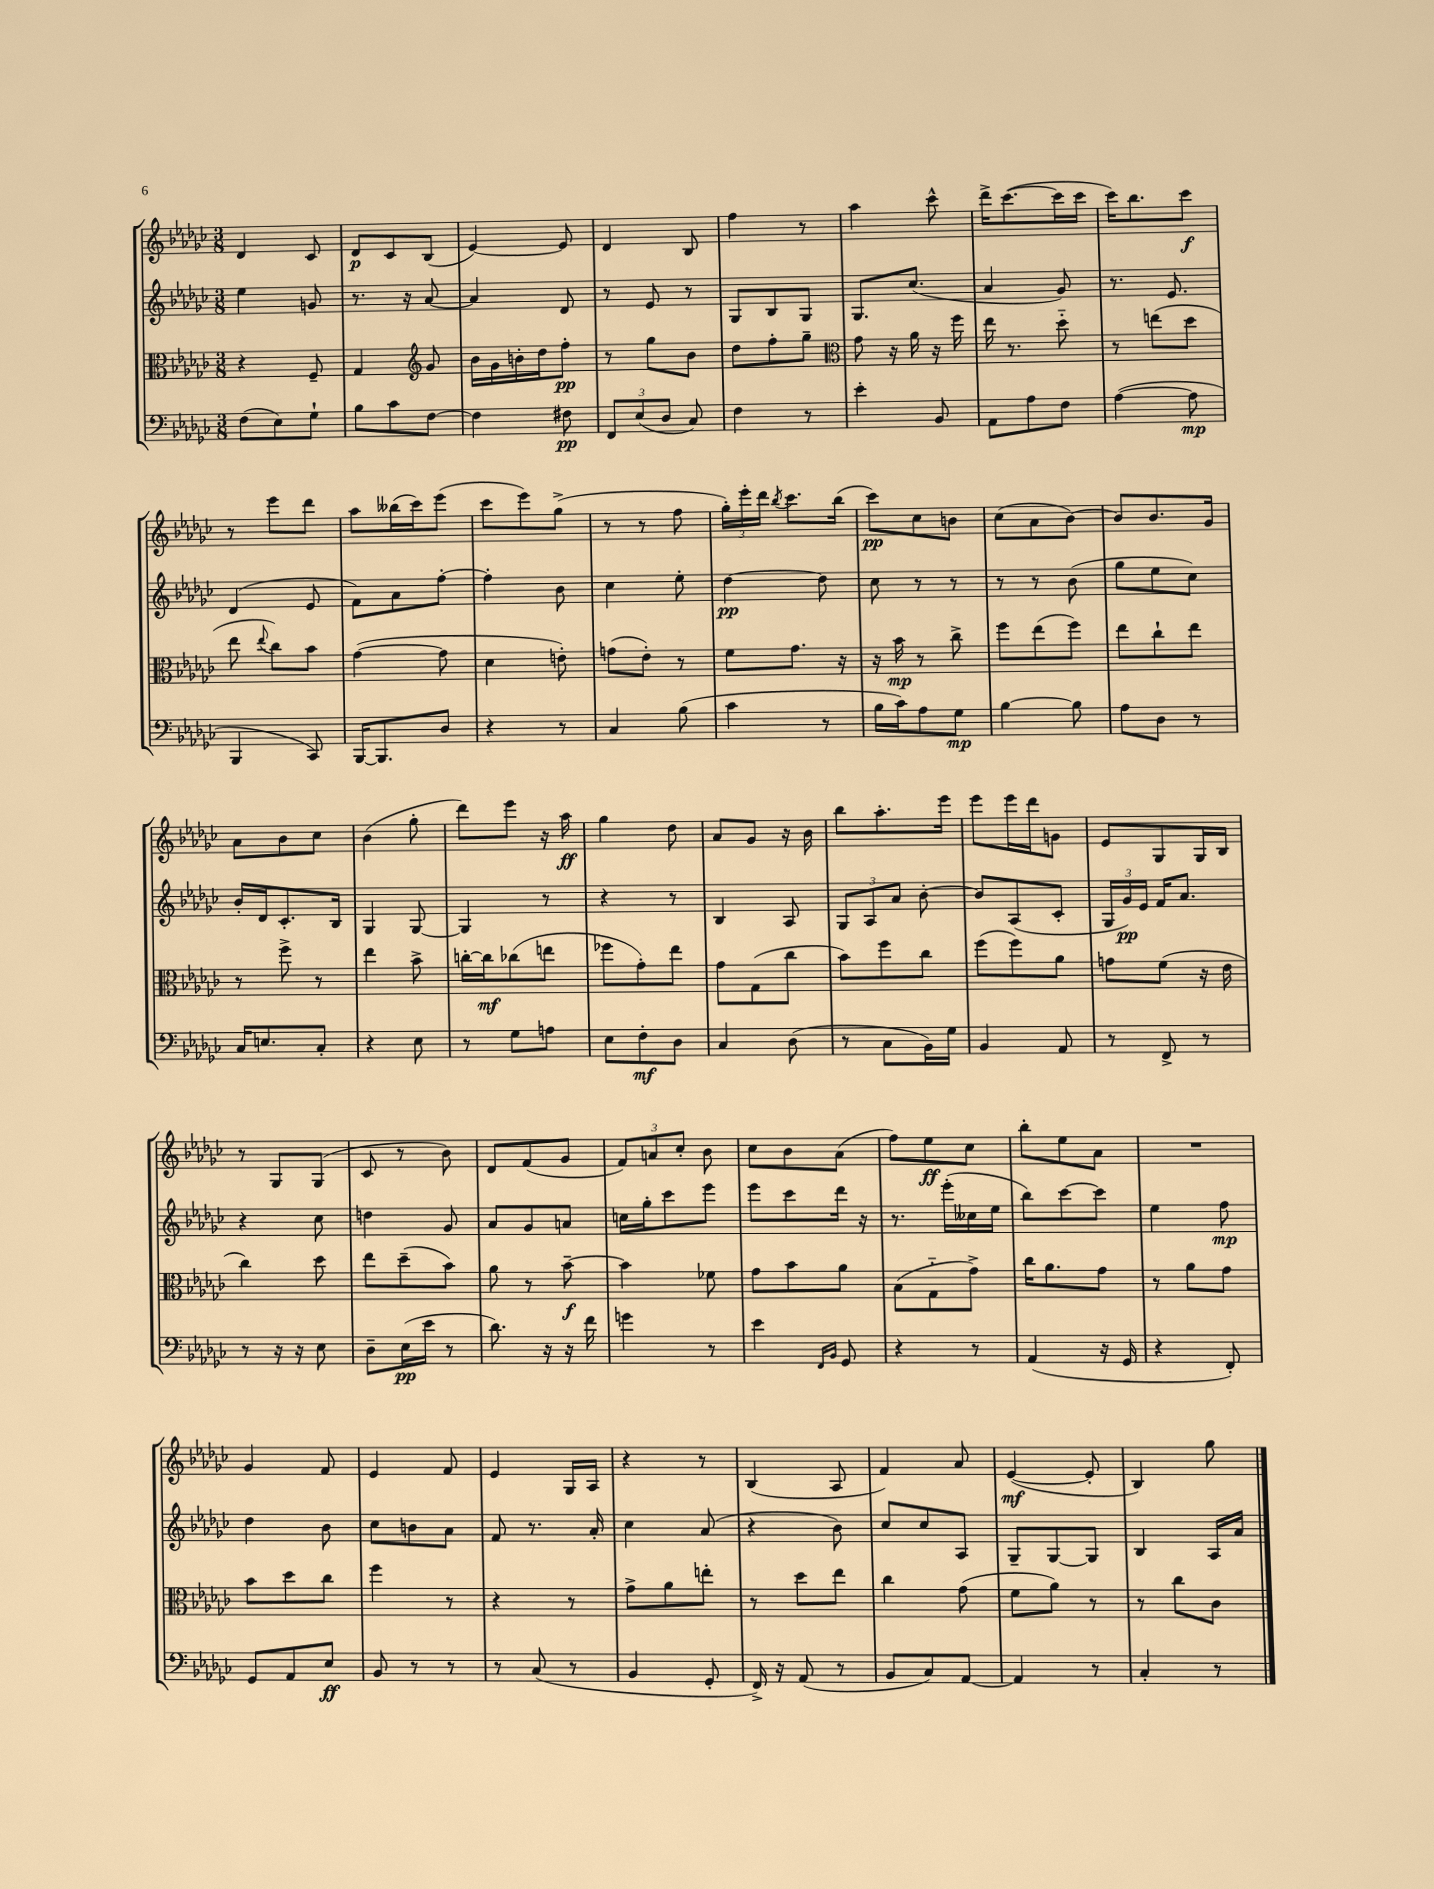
<<
\new StaffGroup <<
\new Staff = "s0" {
    \clef treble \key ges \major \numericTimeSignature \time 3/8
    \autoBeamOff des'4 ces'8 |
    des'8[\p ces'8 bes8]( |
    ees'4~) ees'8 |
    des'4 bes8 |
    f''4 r8 |
    aes''4 ces'''8-^ |
    des'''16[-> ces'''8.~( ces'''16 ces'''16] |
    ces'''16[) bes''8. ces'''8]\f |
    r8 ees'''8[ des'''8] |
    aes''8[ beses''16( ces'''16) ees'''8]( |
    ces'''8[ ees'''8) ges''8]->( |
    r8 r8 f''8 |
    \tuplet 3/2 { ges''16[-.) ees'''16-. des'''16] } \acciaccatura { bes''8 } ces'''8.[ bes''16]( |
    ces'''8[\pp) ces''8 b'8] |
    ces''8[( aes'8 bes'8]~) |
    bes'8[ bes'8. ges'16] |
    aes'8[ bes'8 ces''8] |
    bes'4( ges''8-. |
    des'''8[) ees'''8] r16 aes''16\ff |
    ges''4 des''8 |
    aes'8[ ges'8] r16 bes'16 |
    bes''8[ aes''8.-. ees'''16] |
    ees'''8[ ees'''16 des'''16 g'8] |
    ees'8[ ges8 ges16 bes16] |
    r8 ges8[ ges8]( |
    ces'8 r8 bes'8) |
    des'8[ f'8( ges'8] |
    \tuplet 3/2 { f'8[) a'8 ces''8]-. } bes'8 |
    ces''8[ bes'8 aes'8]( |
    f''8[) ees''8\ff ces''8] |
    bes''8[-. ees''8 aes'8] |
    R4. |
    ges'4 f'8 |
    ees'4 f'8 |
    ees'4 ges16[ aes16] |
    r4 r8 |
    bes4( aes8 |
    f'4) aes'8 |
    ees'4~\mf( ees'8-. |
    bes4) ges''8 \bar "|." |
}
\new Staff = "s1" {
    \clef treble \key ges \major \numericTimeSignature \time 3/8
    \autoBeamOff ees''4 g'8 |
    r8. r16 aes'8~ |
    aes'4 des'8 |
    r8 ees'8 r8 |
    ges8[ bes8 ges8] |
    ges8.[ ces''8.]( |
    aes'4 ges'8) |
    r8. ees'8. |
    des'4( ees'8 |
    f'8[) aes'8 f''8]~-. |
    f''4-. bes'8 |
    ces''4 ees''8-. |
    des''4~\pp des''8 |
    ces''8 r8 r8 |
    r8 r8 bes'8( |
    ges''8[ ees''8 ces''8]) |
    bes'16[-. des'16 ces'8.-. bes16] |
    ges4 ges8~ |
    ges4 r8 |
    r4 r8 |
    bes4 aes8 |
    \tuplet 3/2 { ges8[ aes8 aes'8] } bes'8~-. |
    bes'8[ aes8( ces'8]-. |
    \tuplet 3/2 { ges16[ ges'16\pp) ees'16] } f'16[ aes'8.] |
    r4 ces''8 |
    d''4 ges'8 |
    aes'8[ ges'8 a'8] |
    c''16[ ges''16-. ces'''8 ees'''8] |
    ees'''8[ ces'''8 des'''16] r16 |
    r8. ees'''16[-.( ceses''16 ees''16] |
    bes''8[) ces'''8~ ces'''8] |
    ees''4 f''8\mp |
    des''4 bes'8 |
    ces''8[ b'8 aes'8] |
    f'8 r8. aes'16-. |
    ces''4 aes'8( |
    r4 bes'8) |
    ces''8[ ces''8 aes8] |
    ges8[-- ges8~ ges8] |
    bes4 aes16[ aes'16] \bar "|." |
}
\new Staff = "s2" {
    \clef alto \key ges \major \numericTimeSignature \time 3/8
    \autoBeamOff r4 f8-- |
    ges4 \clef treble ges'8 |
    bes'16[ ges'16 b'16-. des''16 f''8]-.\pp |
    r8 ges''8[ bes'8] |
    des''8[ f''8-. ges''8]-- |
    \clef alto ges'8 r16 aes'16 r16 f''16 |
    ees''16 r8. des''8-_ |
    r8 e''8[( des''8] |
    ees''8 \appoggiatura { ees''8 } ces''8[) bes'8] |
    ges'4~( ges'8 |
    des'4 e'8-.) |
    g'8[( ees'8]-.) r8 |
    f'8[ ges'8.] r16 |
    r16 bes'16\mp r8 ces''8-> |
    f''8[ ees''8( f''8]) |
    ees''8[ ces''8-! ees''8] |
    r8 f''8-> r8 |
    ees''4 bes'8-> |
    c''16[~-. c''16\mf ces''8( e''8] |
    fes''8[ ges'8-.) ees''8] |
    ges'8[ ges8( ces''8] |
    bes'8[) f''8 ces''8] |
    f''8[( f''8) aes'8] |
    g'8[ f'8]( r16 ees'16 |
    ces''4) des''8 |
    ees''8[ des''8--( bes'8]) |
    aes'8 r8 bes'8~--\f |
    bes'4 fes'8 |
    ges'8[ bes'8 aes'8] |
    bes8[( ges8-_ ges'8]->) |
    ces''16[ aes'8. ges'8] |
    r8 aes'8[ ges'8] |
    bes'8[ des''8 ces''8] |
    f''4 r8 |
    r4 r8 |
    ges'8[-> aes'8 e''8]-. |
    r8 des''8[ ees''8] |
    ces''4 ges'8( |
    f'8[ aes'8]) r8 |
    r8 ces''8[ ces'8] \bar "|." |
}
\new Staff = "s3" {
    \clef bass \key ges \major \numericTimeSignature \time 3/8
    \autoBeamOff f8[( ees8) ges8]-! |
    bes8[ ces'8 f8]~ |
    f4 fis8\pp |
    \tuplet 3/2 { f,8[ ees8( des8] } ces8) |
    f4 r8 |
    ees'4-. bes,8 |
    aes,8[ aes8 f8] |
    aes4~( aes8\mp |
    bes,,4 ces,8) |
    bes,,16[~ bes,,8. des8] |
    r4 r8 |
    ces4 bes8( |
    ces'4 r8 |
    bes16[ ces'16) aes8 ges8]\mp |
    bes4~ bes8 |
    aes8[ des8] r8 |
    ces16[ e8. ces8]-. |
    r4 ees8 |
    r8 ges8[ a8] |
    ees8[ f8-.\mf des8] |
    ces4 des8( |
    r8 ces8[ bes,16) ges16] |
    bes,4 aes,8 |
    r8 f,8-> r8 |
    r8 r16 r16 ees8 |
    des8[-- ees16\pp( ees'16] r8 |
    des'8.) r16 r16 f'16 |
    g'4 r8 |
    ees'4 \grace { f,16[ bes,16] } ges,8 |
    r4 r8 |
    aes,4( r16 ges,16 |
    r4 f,8-.) |
    ges,8[ aes,8 ees8]\ff |
    bes,8 r8 r8 |
    r8 ces8( r8 |
    bes,4 ges,8-. |
    f,16->) r16 aes,8( r8 |
    bes,8[ ces8) aes,8]~ |
    aes,4 r8 |
    ces4-. r8 \bar "|." |
}
>>
>>
\layout { \context { \Score \remove "Bar_number_engraver" } }
